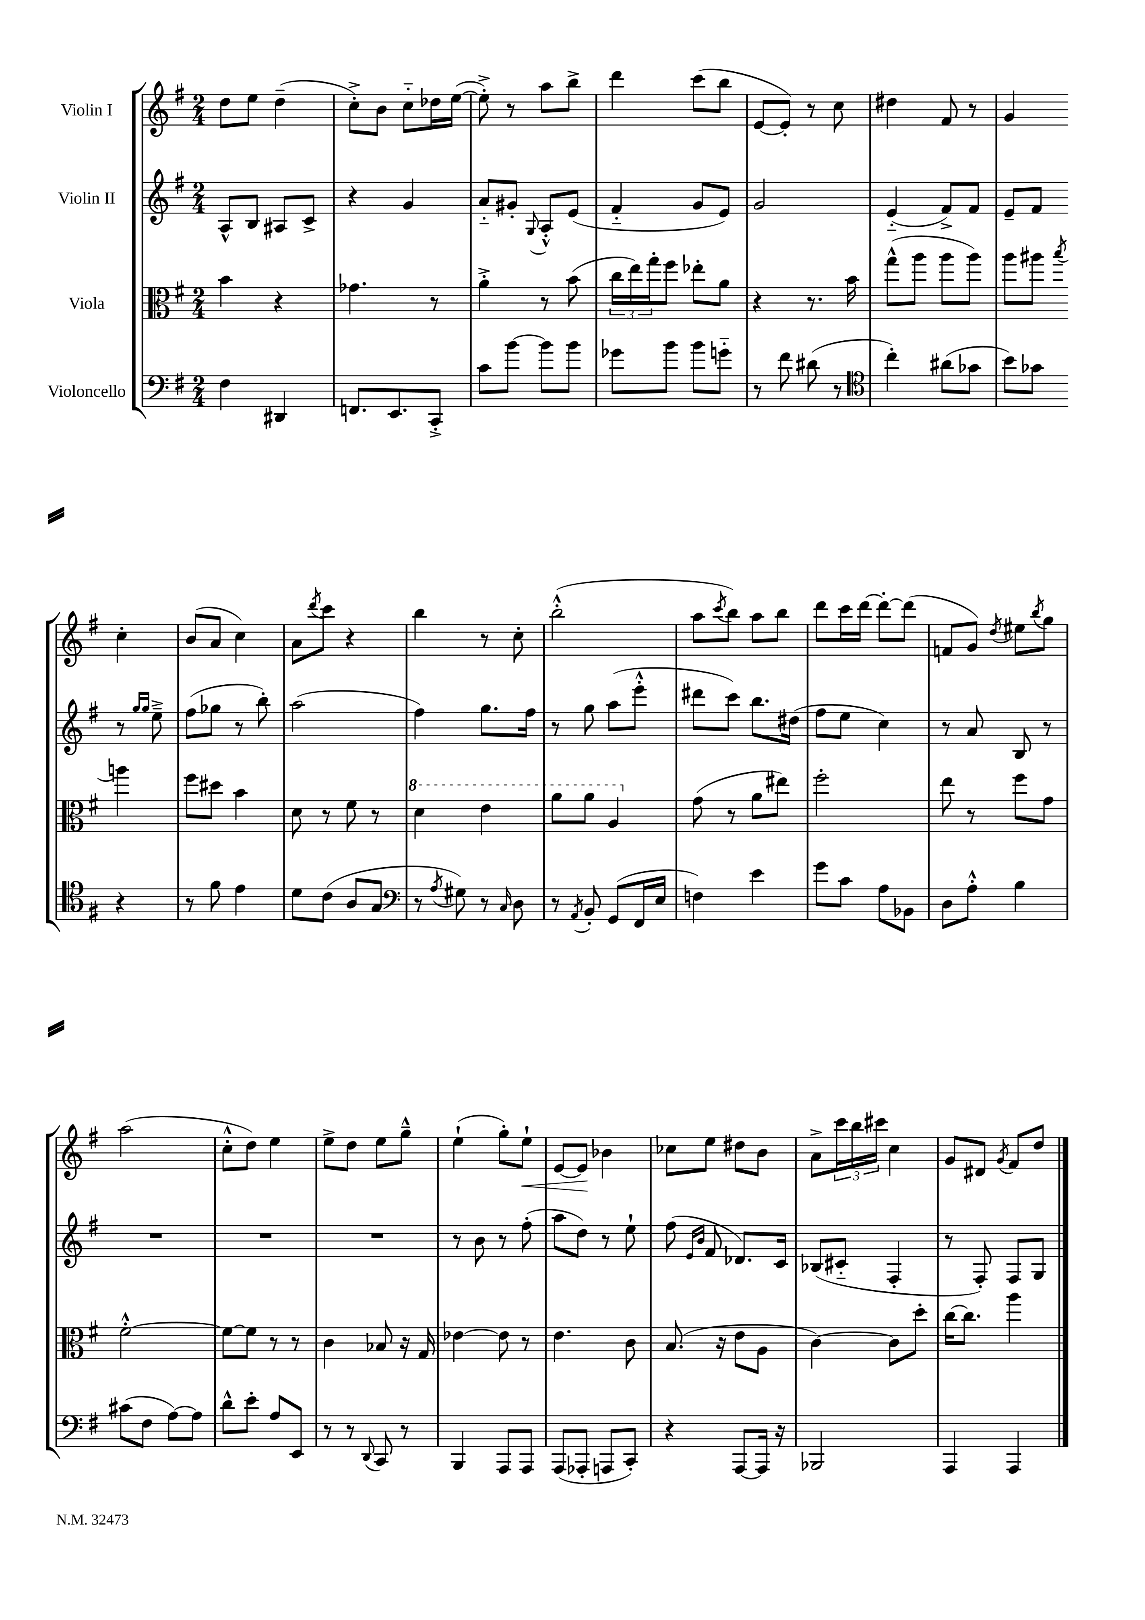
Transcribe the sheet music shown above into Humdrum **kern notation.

**kern	**kern	**kern	**kern
*staff4	*staff3	*staff2	*staff1
*clefF4	*clefC3	*clefG2	*clefG2
*k[f#]	*k[f#]	*k[f#]	*k[f#]
*M2/4	*M2/4	*M2/4	*M2/4
4F#	4b	8A^^	8dd
.	.	8B	8ee
4DD#	4r	8A#	(4dd~
.	.	8c^	.
=	=	=	=
8.FF	4.g-	4r	8cc'^)
.	.	.	8b
8.EE	.	.	.
.	.	4g	8cc'~
8CC'^	8r	.	16dd-
.	.	.	([16ee
=	=	=	=
8c	4a'^	8a'~	8ee'^])
[8b	.	8g#'	8r
.	.	8qqG	.
8b]	8r	8A'^^	8aa
8b	(8b	(8e	8bb^
=	=	=	=
8g-	24cc	4f#'~	4ddd
.	24ee)	.	.
.	24gg'	.	.
8b	8ff#	.	.
8b	8ee-'	8g	(8ccc
8g'~	8a	8e)	8bb
=	=	=	=
8r	4r	2g	[8e
8f#	.	.	8e'])
(8d#	8.r	.	8r
8r	.	.	8cc
.	16b	.	.
=	=	=	=
*clefC4	*	*	*
4cc')	(8gg^^	(4e'~	4dd#
.	8aa	.	.
(8a#	8aa	8f#^)	8f#
8g-	8aa)	8f#	8r
=	=	=	=
8b)	8aa	8e~	4g
8g-	8aa#	8f#	.
.	8qbb	.	.
4r	4aa	8r	4cc'
.	.	16qqgg	.
.	.	16qqgg	.
.	.	8ee~^	.
=	=	=	=
8r	8ff#	(8ff#	(8b
8f#	8dd#	8gg-	8a
4e	4b	8r	4cc)
.	.	8bb')	.
=	=	=	=
8d	8d	(2aa	8a
.	.	.	8qddd
(8c	8r	.	8ccc
8A	8f#	.	4r
8G	8r	.	.
=	=	=	=
*clefF4	*	*	*
8r	4dd	4ff#)	4bb
8qA	.	.	.
8G#)	.	.	.
8r	4ee	8.gg	8r
16qqC	.	.	.
8D	.	.	8cc'
.	.	16ff#	.
=	=	=	=
8r	8aa	8r	(2bb'^^
8qAA	.	.	.
8BB'	8aa	8gg	.
(8GG	4a	(8aa	.
16FF#	.	8eee'^^	.
16E	.	.	.
=	=	=	=
4F)	(8g	8ddd#	8aa
.	.	.	8qccc
.	8r	8ccc)	8bb)
4e	8a	8.bb	8aa
.	8ee#)	.	8bb
.	.	(16dd#	.
=	=	=	=
8g	2ff#'	8ff#	8ddd
8c	.	8ee	16ccc
.	.	.	[16ddd
8A	.	4cc)	8ddd'_
8BB-	.	.	(8ddd]
=	=	=	=
8D	8ee	8r	8f
8A'^^	8r	8a	8g)
.	.	.	8qdd
4B	8ff#	8B	8ee#
.	.	.	8qbb
.	8g	8r	8gg
=	=	=	=
(8c#	[2f#'^^	2r	(2aa
8F#	.	.	.
[8A)	.	.	.
8A]	.	.	.
=	=	=	=
8d^^	8f#_	2r	8cc'^^
8e'	8f#]	.	8dd)
8A	8r	.	4ee
8EE	8r	.	.
=	=	=	=
8r	4c	2r	8ee^
8r	.	.	8dd
8qqDD	.	.	.
8CC	8B-	.	8ee
8r	16r	.	8gg~^^
.	16G	.	.
=	=	=	=
4BBB	[4e-	8r	(4ee`
.	.	8b	.
8AAA	8e-]	8r	8gg')
8AAA	8r	(8ff#'	8ee`
=	=	=	=
(8AAA	4.e	8aa	[8e
8AAA-'	.	8dd)	8e]
8AAA	.	8r	4b-
8CC')	8c	8ee`	.
=	=	=	=
4r	(8.B	(8ff#	8cc-
.	.	16qqe	.
.	.	16qqb	.
.	.	8f#	8ee
.	16r	.	.
[8AAA	8e	8.d-)	8dd#
16AAA]	8A	.	8b
16r	.	16c	.
=	=	=	=
2BBB-	[4c)	(8B-	8a^
.	.	8c#'~	24ccc
.	.	.	24bb
.	.	.	24ccc#
.	8c]	4F#'	4cc
.	8dd'	.	.
=	=	=	=
4AAA	[16cc	8r	8g
.	8.cc]	.	.
.	.	8F#')	8d#
.	.	.	8qg
4AAA	4aa	8F#	8f#
.	.	8G	8dd
==	==	==	==
*-	*-	*-	*-
